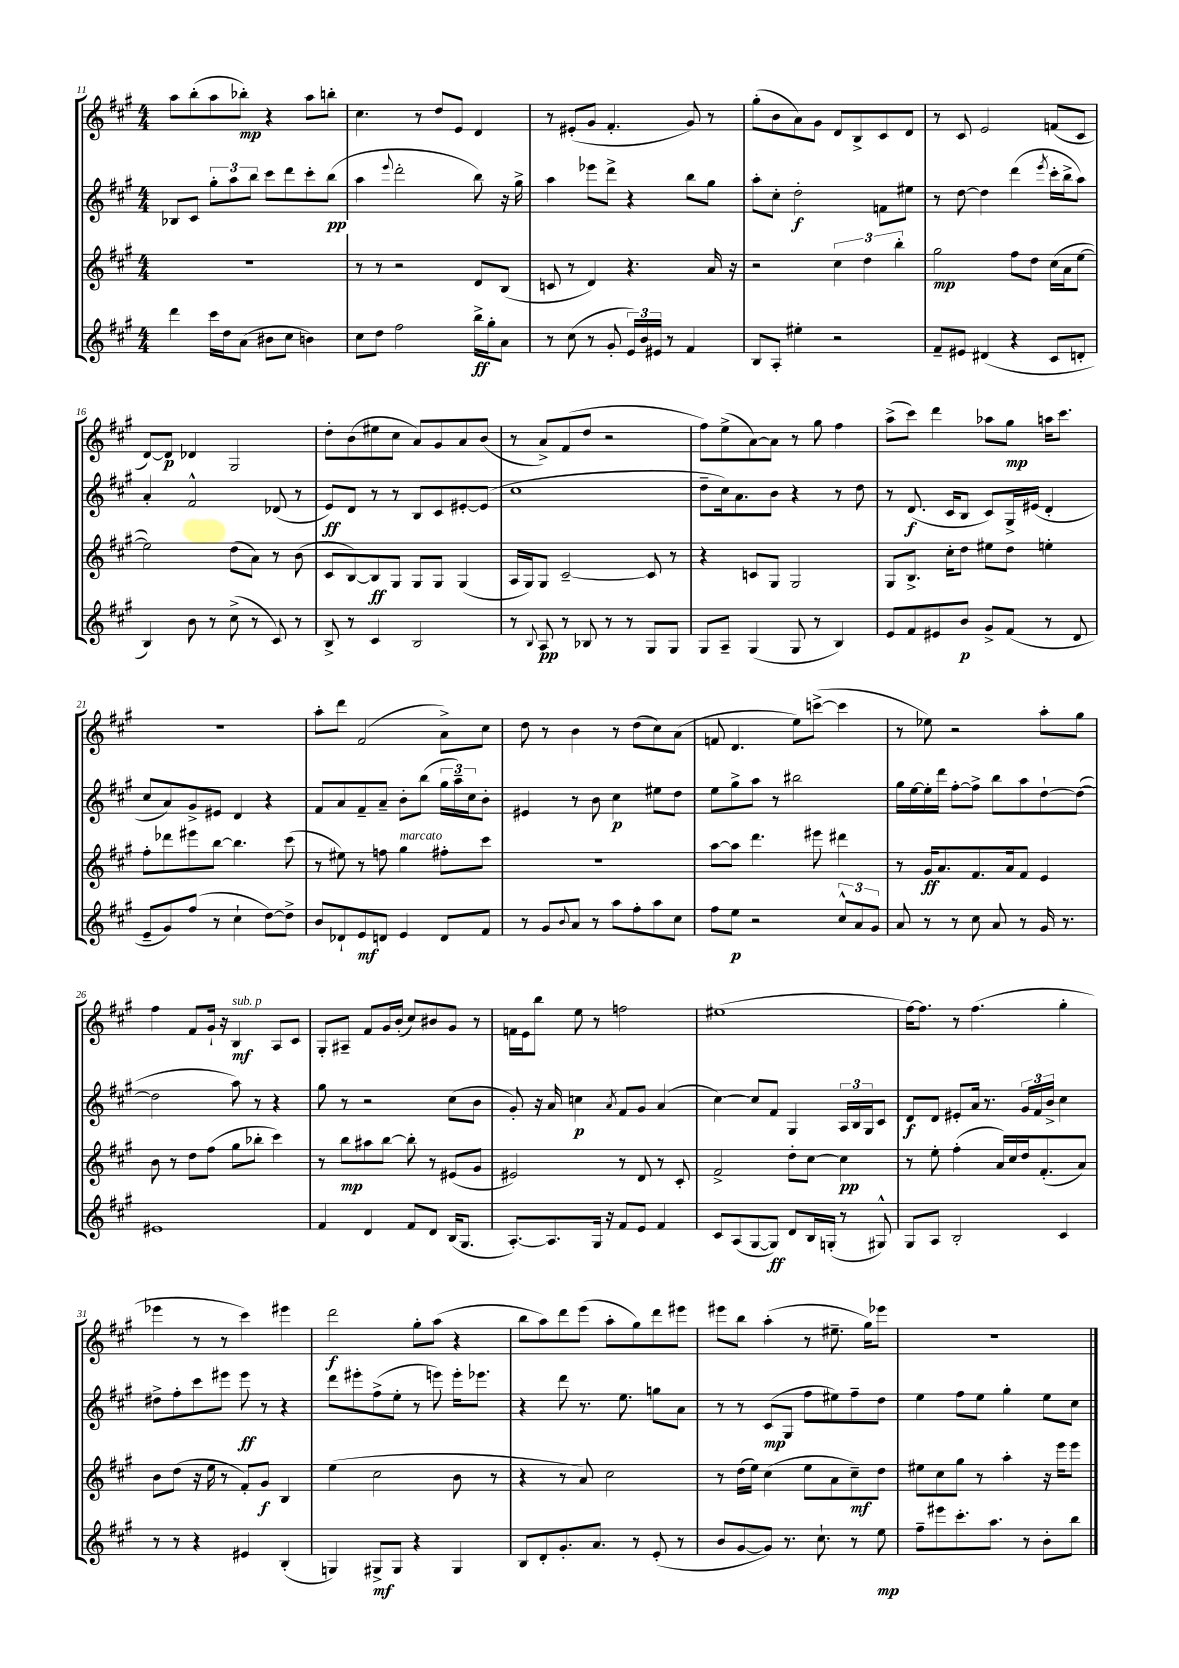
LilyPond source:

<<
\new StaffGroup <<
\new Staff = "s0" {
    \clef treble \key a \major \numericTimeSignature \time 4/4
    a''8 b''8-.( a''8 bes''8-.\mp) r4 a''8 b''8-. |
    cis''4. r8 d''8 e'8 d'4 |
    r8 eis'8-.( gis'8 fis'4.-. gis'8) r8 |
    gis''8-.( b'8 a'8) gis'8 d'8 b8-> cis'8 d'8 |
    r8 cis'8 e'2 f'8( cis'8 |
    d'8~) d'8\p des'4 gis2 |
    d''8-. b'8( eis''8 cis''8 a'8) gis'8 a'8 b'8( |
    r8 a'8->) fis'8( d''8 r2 |
    fis''8) e''8->( a'8~) a'8 r8 gis''8 fis''4 |
    a''8->( cis'''8) d'''4 aes''8 gis''8\mp a''16 cis'''8. |
    R1 |
    a''8-. d'''8 fis'2( a'8->) cis''8 |
    d''8 r8 b'4 r8 d''8( cis''8) a'8( |
    f'8 d'4. e''8) c'''8~->( c'''4 |
    r8 ees''8) r2 a''8-. gis''8 |
    fis''4 fis'8 gis'16-! r16 b4\mf^\markup { \italic "sub. p" } a8 cis'8 |
    gis8-. ais8-- fis'8 gis'16 b'16-.( cis''8) bis'8 gis'8 r8 |
    f'16 e'16 b''8 e''8 r8 f''2 |
    eis''1( |
    fis''16~) fis''8. r8 fis''4.( gis''4-. |
    ees'''4 r8 r8 cis'''4) eis'''4 |
    d'''2\f gis''8-. a''8( r4 |
    b''8 a''8) d'''8 e'''8( a''8-. gis''8) d'''8 eis'''8 |
    eis'''8 b''8 a''4-.( r8 eis''8.-- gis''16) ees'''8 |
    r1 \bar "|." |
}
\new Staff = "s1" {
    \clef treble \key a \major \numericTimeSignature \time 4/4
    bes8 cis'8 \tuplet 3/2 { gis''8-. a''8 b''8 } cis'''8 d'''8 cis'''8-. b''8\pp( |
    a''4 \appoggiatura { e'''8 } d'''2-. b''8) r16 gis''16-> |
    a''4 ees'''8 d'''8-> r4 b''8 gis''8 |
    a''8-. cis''8-. d''2-.\f f'8 eis''8 |
    r8 d''8~ d''4 d'''4( \acciaccatura { e'''8 } cis'''16-. b''16-> a''8) |
    a'4-. fis'2-^ des'8( r8 |
    e'8\ff) d'8 r8 r8 b8 cis'8 eis'8~-. eis'8( |
    cis''1 |
    d''8-- cis''16) a'8. b'8 r4 r8 d''8 |
    r8 d'8.\f( cis'16 b8 cis'8) gis16-> eis'16( d'4-. |
    cis''8 a'8) gis'8-> eis'8 d'4 r4 |
    fis'8 a'8 fis'8-- a'8-- b'8-. b''8( \tuplet 3/2 { gis''16 a''16--) cis''16 } b'8-. |
    eis'4 r8 b'8 cis''4\p eis''8 d''8 |
    e''8 gis''8-> a''8 r8 bis''2 |
    gis''16 e''16~ e''16-. d'''16 fis''8~-. fis''8-> b''8 a''8 d''8~-! d''8~( |
    d''2 a''8) r8 r4 |
    gis''8 r8 r2 cis''8( b'8 |
    gis'8-.) r16 a'16 c''4\p \acciaccatura { a'8 } fis'8 gis'8 a'4( |
    cis''4~) cis''8 fis'8 gis4 \tuplet 3/2 { a16 b16 gis16 } cis'8 |
    d'8\f d'8 eis'8-. a'16 r8. \tuplet 3/2 { gis'16 fis'16 b'16-> } cis''4 |
    dis''8-> fis''8-. cis'''8 eis'''8 eis'''8\ff r8 r4 |
    d'''8 eis'''8-. fis''8->( e''8-. r8 e'''8) e'''16-. ees'''8. |
    r4 d'''8 r8. e''8. g''8 a'8 |
    r8 r8 cis'8\mp( gis8 fis''8 eis''8) fis''8-- d''8 |
    e''4 fis''8 e''8 gis''4-. e''8 cis''8 \bar "|." |
}
\new Staff = "s2" {
    \clef treble \key a \major \numericTimeSignature \time 4/4
    R1 |
    r8 r8 r2 d'8 b8( |
    c'8 r8 d'4) r4. a'16 r16 |
    r2 \tuplet 3/2 { cis''4 d''4 b''4-. } |
    gis''2\mp fis''8 d''8 cis''16( a'16 e''8~ |
    e''2) d''8( a'8) r8 b'8( |
    cis'8 b8~) b8\ff gis8 gis8 gis8 gis4( |
    a16 gis16) gis8 cis'2~-- cis'8 r8 |
    r4 c'8 gis8 gis2 |
    gis8 b8.-> cis''16-. d''8 eis''8 d''8 e''4-. |
    fis''8-. des'''8 eis'''8 b''8~ b''4. cis'''8( |
    r8 eis''8) r8 f''8 gis''4^\markup { \italic "marcato" } fis''8-. cis'''8 |
    R1 |
    a''8~ a''8 d'''4. eis'''8 dis'''4 |
    r8 gis'16\ff a'8. fis'8. a'16 fis'8 e'4 |
    b'8 r8 d''8 fis''8( gis''8 bes''8-. cis'''4) |
    r8 b''8\mp ais''8 b''8~ b''8-. r8 eis'8( gis'8 |
    eis'2) r8 d'8 r8 cis'8-. |
    fis'2-> d''8-. cis''8~ cis''4\pp |
    r8 e''8-. fis''4-.( a'16) cis''16 d''16 fis'8.-.( a'8) |
    b'8 d''8( r16 e''16 r8 fis'8-.) gis'8\f b4 |
    e''4( cis''2 b'8 r8 |
    r4 r8 a'8) cis''2 |
    r8 d''16( e''16) cis''4( e''8 a'8 cis''8--\mf) d''8 |
    eis''8 cis''8 gis''8 r8 a''4-. r16 e'''16 e'''8 \bar "|." |
}
\new Staff = "s3" {
    \clef treble \key a \major \numericTimeSignature \time 4/4
    d'''4 cis'''16 d''16 a'8( bis'8 cis''8 b'4) |
    cis''8 d''8 fis''2 b''16->\ff gis''16-. a'8 |
    r8 cis''8( r8 gis'8-. \tuplet 3/2 { e'16) b'16 eis'16 } r8 fis'4 |
    b8 a8-. eis''4-. r2 |
    fis'8-- eis'8 dis'4( r4 cis'8 d'8-. |
    b4) b'8 r8 cis''8->( r8 cis'8) r8 |
    b8-> r8 cis'4 b2 |
    r8 \appoggiatura { b8 } a8\pp r8 bes8 r8 r8 gis8 gis8 |
    gis8 a8-- gis4( gis8 r8 b4) |
    e'8 fis'8 eis'8 b'8\p gis'8-> fis'8( r8 d'8 |
    e'8-- gis'8) fis''8( r8 cis''4-! d''8~) d''8-> |
    b'8 des'8-! e'8\mf d'8 e'4 d'8 fis'8 |
    r8 gis'8 \appoggiatura { b'8 } a'8 r8 a''8 fis''8-. a''8 cis''8 |
    fis''8 e''8\p r2 \tuplet 3/2 { cis''8-^ a'8 gis'8 } |
    a'8 r8 r8 cis''8 a'8 r8 gis'16 r8. |
    eis'1 |
    fis'4 d'4 fis'8 d'8 b16( gis8. |
    a8.~-.) a8. gis16 r16 fis'8 e'8 fis'4 |
    cis'8 a8( gis8~ gis8\ff) d'8 b16 g16-.( r8 gis8-^) |
    gis8 a8 b2-. cis'4 |
    r8 r8 r4 eis'4 b4-.( |
    g4) gis8->\mf gis8 r4 gis4 |
    b8 d'8-. gis'8.-. a'8. r8 e'8-.( r8 |
    b'8 gis'8~ gis'8) r8. cis''8.-! r8 e''8\mp |
    fis''8-- eis'''8 cis'''8.-. a''8. r8 b'8-. b''8 \bar "|." |
}
>>
>>
\layout { \context { \Score currentBarNumber = #11 } }
